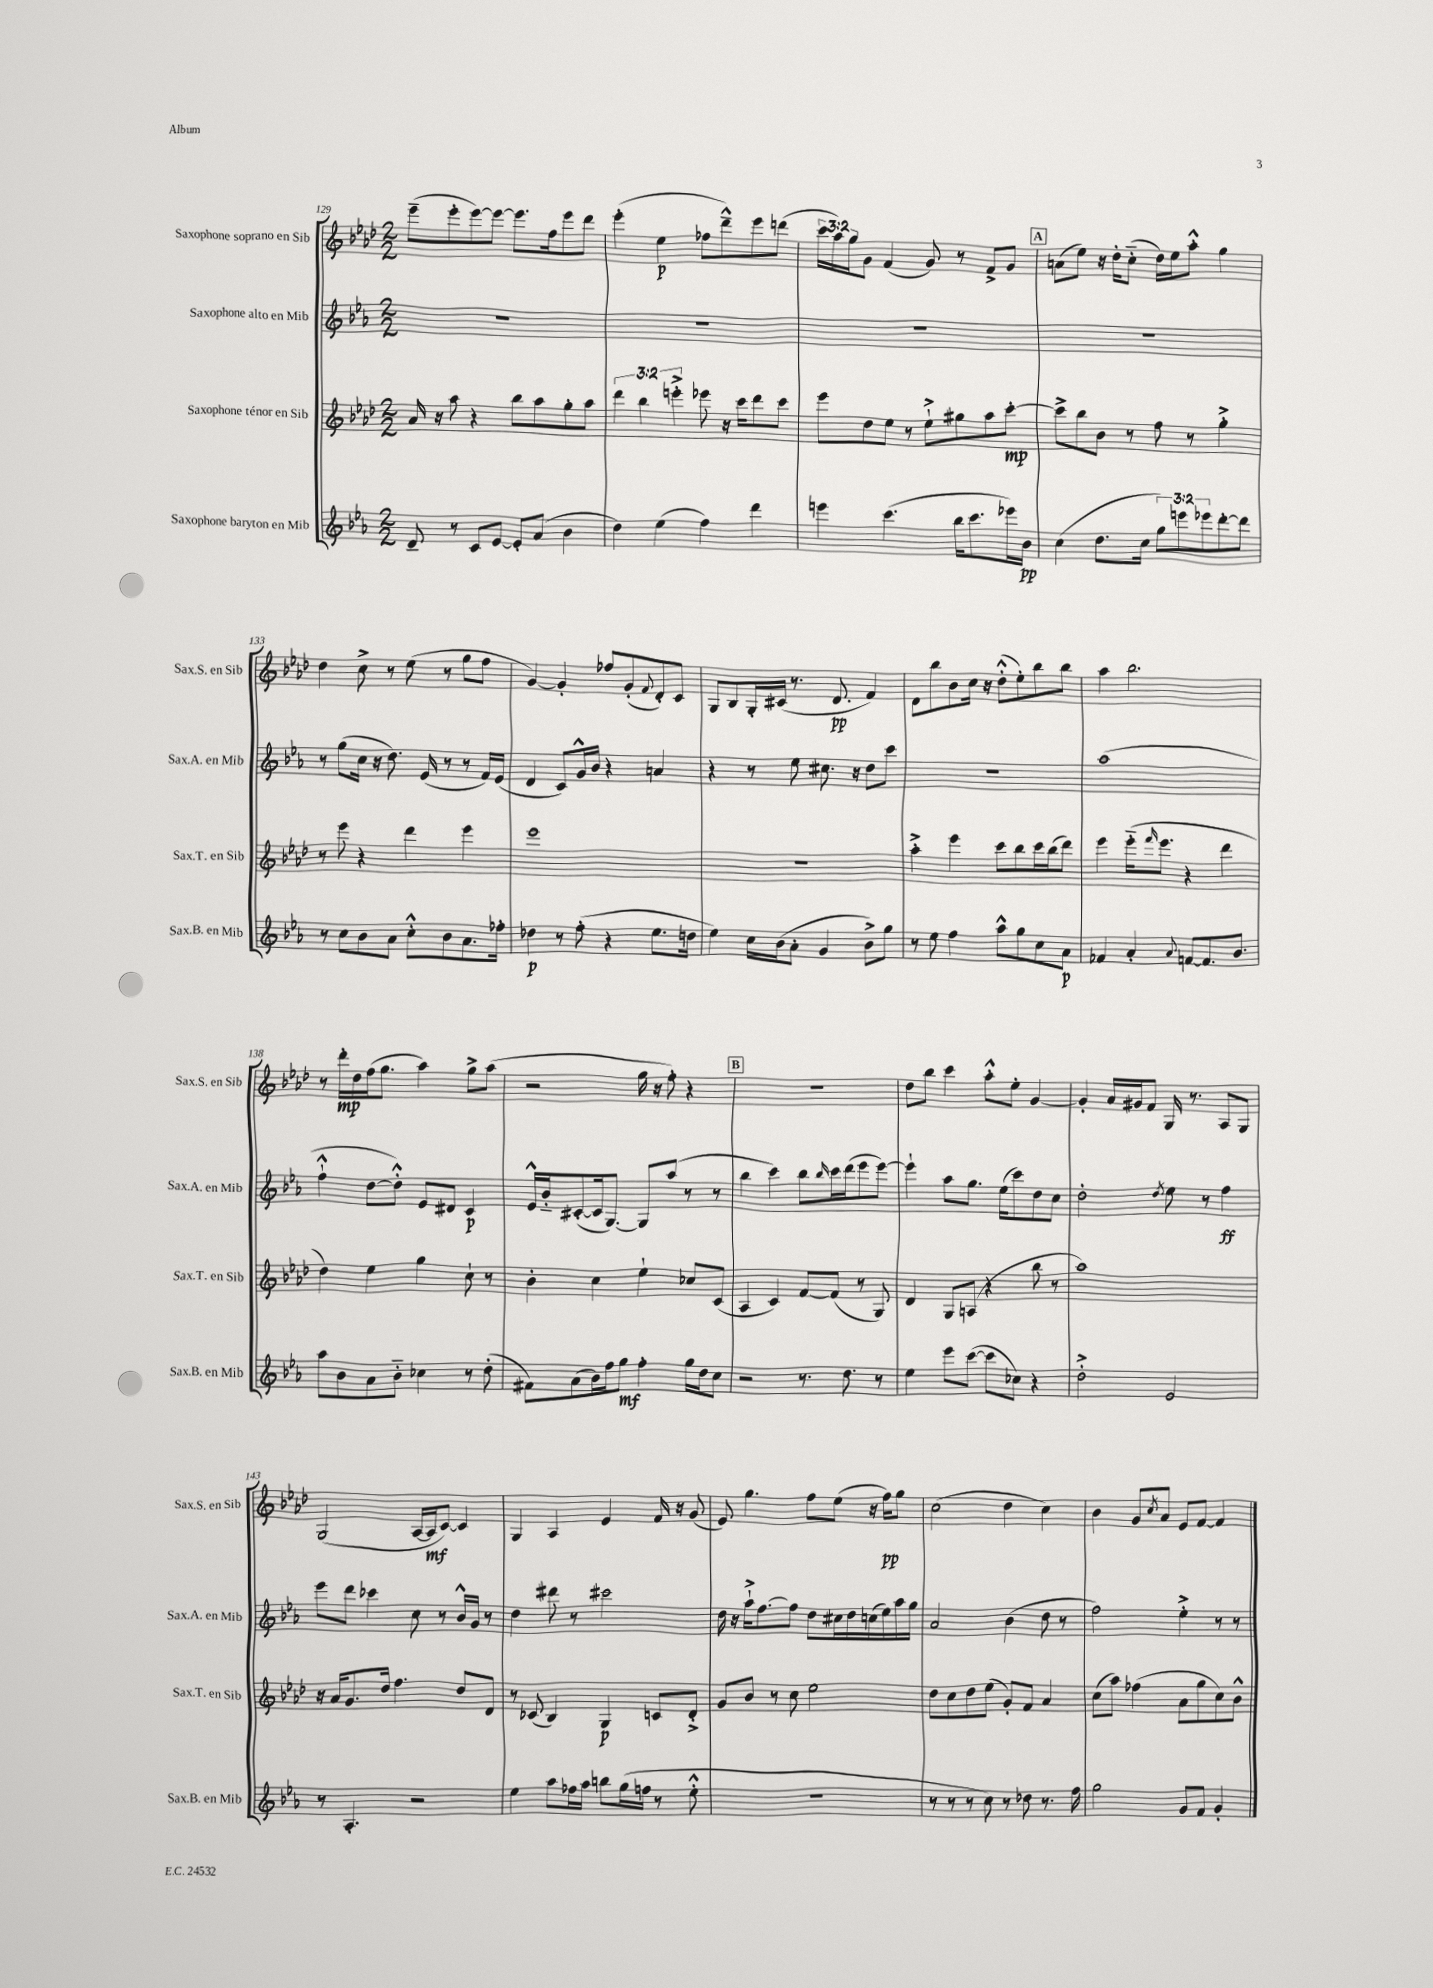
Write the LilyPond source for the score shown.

<<
\new StaffGroup <<
\new Staff = "s0" \with { instrumentName = "Saxophone soprano en Sib" shortInstrumentName = "Sax.S. en Sib" } {
    \clef treble \key aes \major \numericTimeSignature \time 2/2 \override Staff.TupletNumber.text = #tuplet-number::calc-fraction-text
    ees'''8--( ees'''8-. ees'''8~) ees'''8~ ees'''8. f''16 ees'''8 des'''8 |
    ees'''4-.( ees''4\p fes''8 des'''8---^) ees'''8 d'''8( |
    \tuplet 3/2 { c'''16 aes''16) g''16 } g'8 f'4( g'8) r8 f'8-> g'8 |
    \mark \markup { \box "A" } a'8( ees''8) r16 des''16-. c''8-_( des''16) ees''16 aes''8-.-^ g''4 |
    des''4 c''8-> r8 ees''8( r8 g''8 f''8 |
    g'4~) g'4-. fes''8 g'8-.( \appoggiatura { f'8 } des'8-.) c'8 |
    g8 bes8 g16-. cis'16( r8. des'8.\pp f'4) |
    des'8 bes''8 bes'8 c''16 r16 des''8-.-^( ees''8-.) bes''8 bes''8 |
    aes''4 bes''2. |
    r8 des'''16-.\mp des''16 f''16( g''8. aes''4) g''8-> aes''8( |
    r2 g''16 r16 f''8-.) r4 |
    \mark \markup { \box "B" } r1 |
    des''8 bes''8 c'''4 aes''8-.-^ ees''8-. g'4~ |
    g'4-. aes'16 gis'16 f'8 g16 r8. aes8 g8 |
    g2( aes16~ aes16\mf c'8~) c'4 |
    g4 aes4 ees'4 f'16 r16 g'8( |
    ees'8) g''4. f''8 ees''8( r16 f''16\pp) g''8 |
    c''2( des''4 c''4) |
    bes'4 g'8 \acciaccatura { c''8 } aes'8 ees'8 f'8~ f'4 \bar "|." |
}
\new Staff = "s1" \with { instrumentName = "Saxophone alto en Mib" shortInstrumentName = "Sax.A. en Mib" } {
    \clef treble \key ees \major \numericTimeSignature \time 2/2
    R1 |
    R1 |
    R1 |
    \mark \markup { \box "A" } R1 |
    r8 g''8( c''16 r16 d''8.) ees'16( r8 r8 f'16) ees'16( |
    d'4 c'8) g'16-^ bes'16 r4 a'4 |
    r4 r8 ees''8 cis''8. r16 d''8 c'''8 |
    r1 |
    aes''1( |
    f''4-!-^ d''8~ d''8-.-^) ees'8 dis'8 c'4\p |
    ees'16-^ bes'16-_ cis'8~-.( cis'16 g8.~) g8 aes''8( r8 r8 |
    \mark \markup { \box "B" } bes''4 c'''4) bes''8 \grace { bes''16 } c'''16 d'''16( ees'''8 ees'''8~) |
    ees'''4-! aes''8 g''8. ees''16( c'''8) d''8 c''8 |
    d''2-. \acciaccatura { d''8 } ees''8 r8 f''4\ff |
    ees'''8 d'''8 ces'''4 c''8 r8 bes'16-^ g'16 r8 |
    d''4 dis'''8 r8 cis'''2 |
    d''16 r16 aes''16-!-> f''8.~ f''8 d''8 cis''16 d''16 c''16( ees''16) aes''16 g''16 |
    aes'2 bes'4( d''8 r8 |
    f''2) ees''4-.-> r8 r8 \bar "|." |
}
\new Staff = "s2" \with { instrumentName = "Saxophone ténor en Sib" shortInstrumentName = "Sax.T. en Sib" } {
    \clef treble \key aes \major \numericTimeSignature \time 2/2 \override Staff.TupletNumber.text = #tuplet-number::calc-fraction-text
    aes'16 r16 aes''8 r4 bes''8 aes''8 g''8-. aes''8 |
    \tuplet 3/2 { des'''4 bes''4 e'''4-.-> } ees'''8 r16 c'''16 des'''8 c'''8 |
    ees'''8 des''8 ees''8 r8 ees''8-!-> gis''8 aes''8 c'''8~-.\mp |
    \mark \markup { \box "A" } c'''8-> bes''8 bes'8 r8 f''8 r8 g''4-.-> |
    r8 ees'''8 r4 des'''4 ees'''4 |
    ees'''1 |
    R1 |
    aes''4-.-> ees'''4 c'''8 bes''8 c'''16 bes''16( des'''8) |
    ees'''4 ees'''16-_( \grace { f'''16 } ees'''8. r4 des'''4 |
    des''4) ees''4 g''4 c''8-! r8 |
    bes'4-. c''4 ees''4-! ces''8 c'8( |
    \mark \markup { \box "B" } aes4 c'4) f'8~ f'8( r8 g8) |
    des'4 g8 a8( r4 bes''8 r8 |
    aes''1) |
    r16 aes'16 g'8. des''16 f''4. des''8 des'8 |
    r8 ces'8( bes4) g4\p c'8 des'8-.-> |
    g'8 bes'8 r8 c''8 ees''2 |
    des''8 c''8 des''8 ees''8( g'8-.) f'8 aes'4 |
    c''8( aes''8) fes''4( aes'8 g''8 c''8) bes'8-^ \bar "|." |
}
\new Staff = "s3" \with { instrumentName = "Saxophone baryton en Mib" shortInstrumentName = "Sax.B. en Mib" } {
    \clef treble \key ees \major \numericTimeSignature \time 2/2 \override Staff.TupletNumber.text = #tuplet-number::calc-fraction-text
    d'8-- r8 c'8 ees'8~ ees'8-. aes'8( bes'4 |
    d''4) ees''4( f''4) d'''4 |
    e'''4 c'''4.( bes''16 c'''8. ees'''16) bes'16\pp |
    \mark \markup { \box "A" } c''4( d''8. c''16 \tuplet 3/2 { g''8) e'''8 ees'''8 } d'''8~-. d'''8 |
    r8 c''8 bes'8 aes'8 c''8-.-^ bes'8 aes'8. fes''16-. |
    des''4\p r8 f''8-.( r4 ees''8. d''16 |
    ees''4) c''16 bes'16( aes'8-. g'4 bes'8->) g''8 |
    r8 ees''8 f''4 aes''8-^ g''8 c''8 aes'8\p |
    fes'4 aes'4-. \appoggiatura { aes'8 } f'8~ f'8. bes'8. |
    aes''8 bes'8 aes'8 bes'8-_ ces''4 r8 d''8-.( |
    fis'8) aes'8( bes'16) f''16 g''8\mf f''4-. g''16 d''16 c''8 |
    \mark \markup { \box "B" } r2 r8. d''8. r8 |
    ees''4 ees'''8 c'''8~( c'''8 ces''8) r4 |
    d''2-.-> ees'2 |
    r8 aes4.-. r2 |
    ees''4 aes''8 fes''16 aes''16 b''8 g''16( f''16 r8 ees''8-.-^ |
    r1 |
    r8 r8 r8 c''8) r8 des''8 r8. f''16 |
    g''2 g'8 f'8 g'4-. \bar "|." |
}
>>
>>
\layout { \context { \Score currentBarNumber = #129 } }
